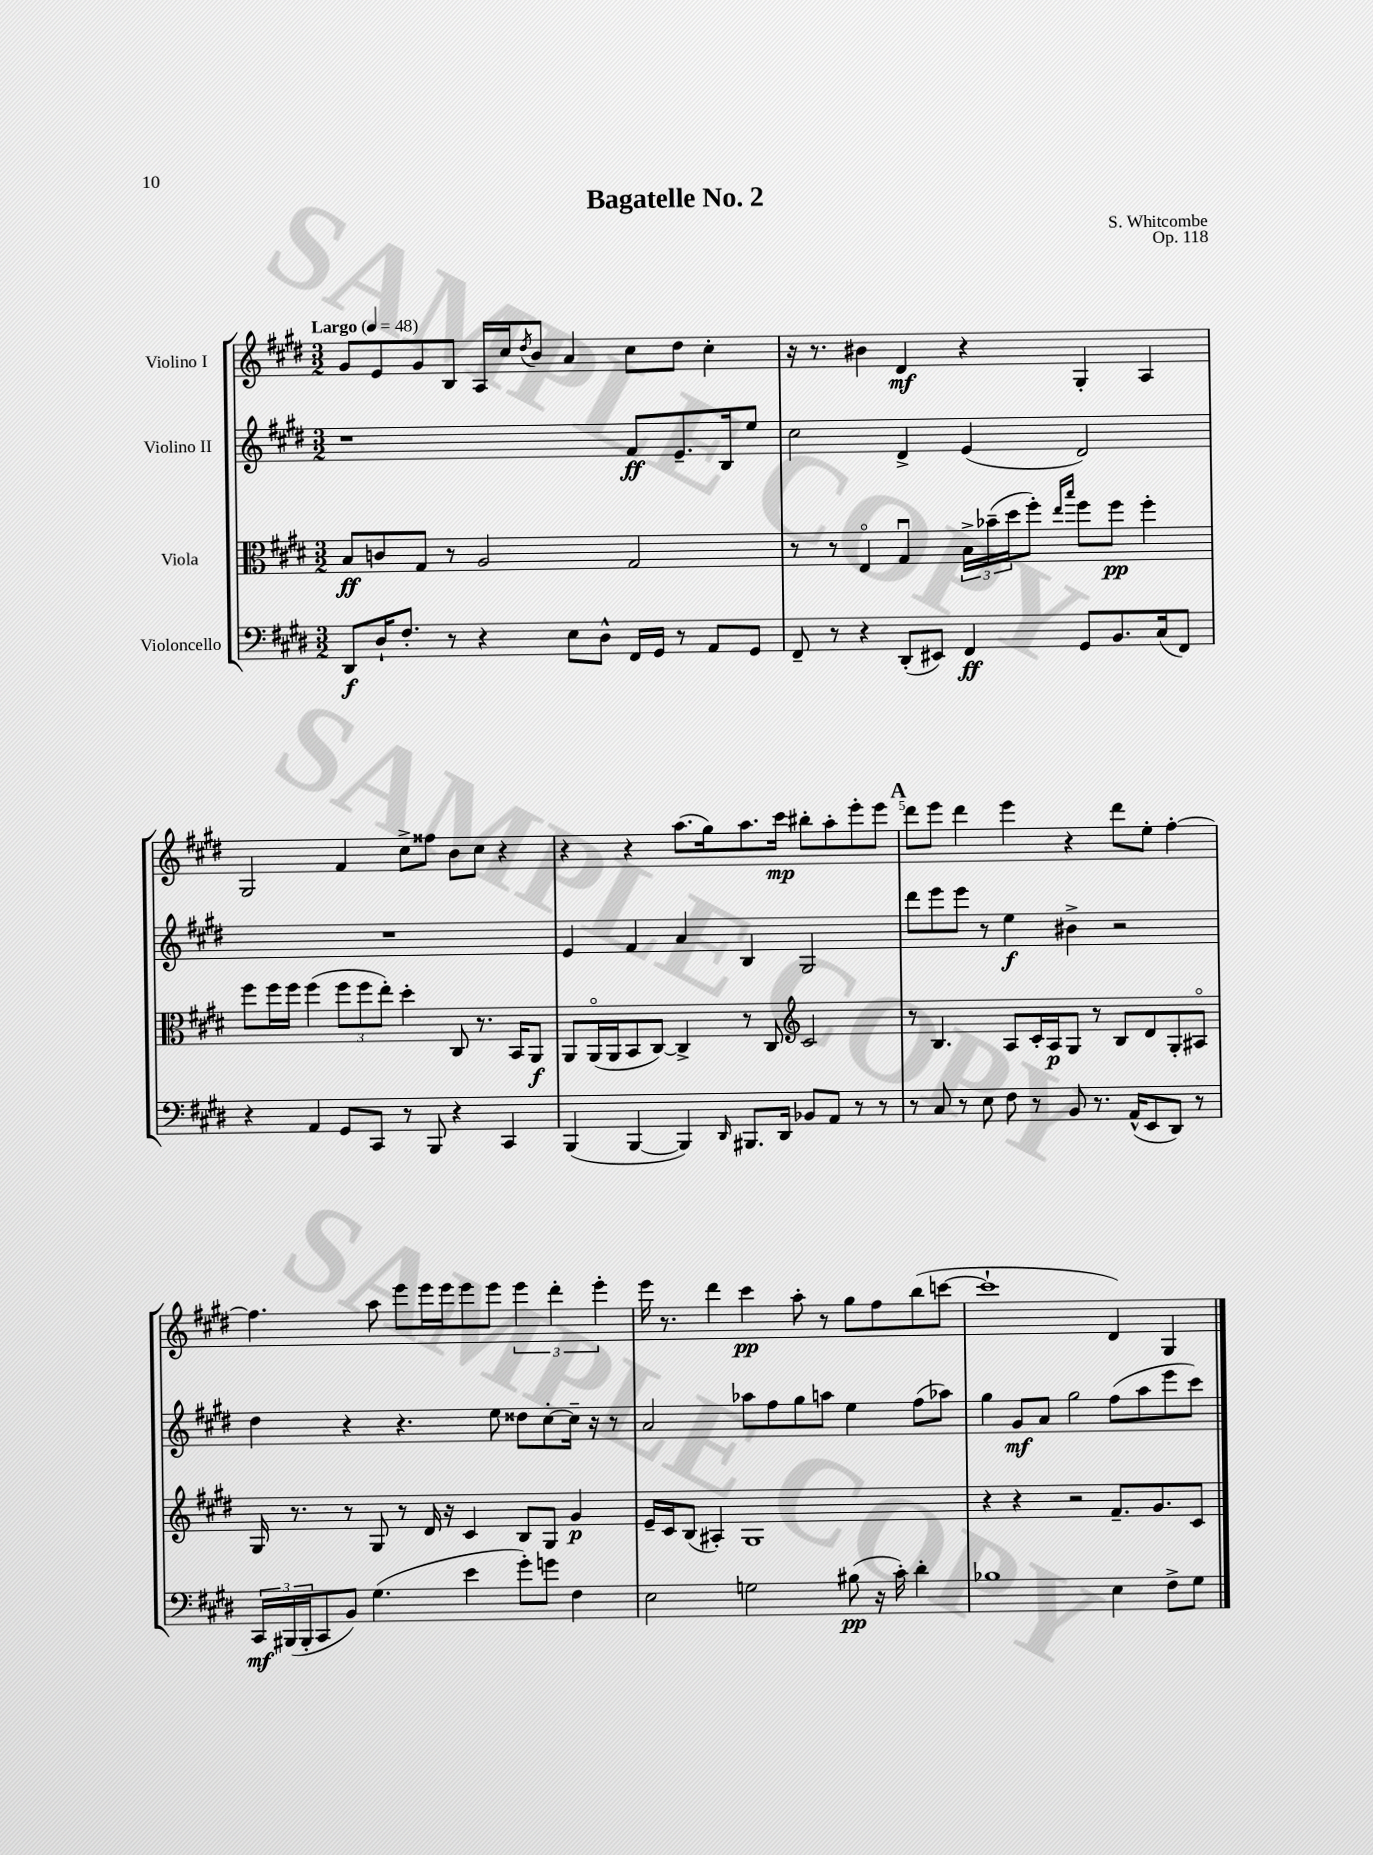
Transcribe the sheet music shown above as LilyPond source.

\header { title = "Bagatelle No. 2" composer = "S. Whitcombe" opus = "Op. 118" }
<<
\new StaffGroup <<
\new Staff = "s0" \with { instrumentName = "Violino I" } {
    \clef treble \key e \major \numericTimeSignature \time 3/2 \tempo "Largo" 4 = 48
    gis'8 e'8 gis'8 b8 a16 cis''16 \acciaccatura { dis''8 } b'8 a'4 cis''8 dis''8 cis''4-. |
    r16 r8. bis'4 dis'4\mf r4 gis4-. a4 |
    gis2 fis'4 cis''8-> fisis''8 b'8 cis''8 r4 |
    r4 r4 a''8.( gis''16) a''8. cis'''16\mp bis''8-. a''8-. e'''8-. e'''8 |
    \mark \markup { \bold "A" } dis'''8 e'''8 dis'''4 e'''4 r4 dis'''8 e''8-. fis''4~-. |
    fis''4. a''8 e'''8 e'''16 e'''16 e'''8 e'''8 \tuplet 3/2 { e'''4 dis'''4-. e'''4-. } |
    e'''16 r8. dis'''4 cis'''4\pp a''8-. r8 gis''8 fis''8 b''8( c'''8~ |
    c'''1-! dis'4) gis4 \bar "|." |
}
\new Staff = "s1" \with { instrumentName = "Violino II" } {
    \clef treble \key e \major \numericTimeSignature \time 3/2
    r1 fis'8\ff e'8.-- b16 e''8 |
    cis''2 dis'4-> e'4( dis'2) |
    R1. |
    e'4 fis'4 a'4 b4 gis2 |
    \mark \markup { \bold "A" } dis'''8 e'''8 e'''8 r8 e''4\f bis'4-> r2 |
    dis''4 r4 r4. e''8 disis''8 cis''8~-. cis''16-- r16 r8 |
    a'2 aes''8 fis''8 gis''8 a''8 e''4 fis''8( aes''8) |
    gis''4 gis'8\mf a'8 gis''2 fis''8( a''8 e'''8 cis'''8) \bar "|." |
}
\new Staff = "s2" \with { instrumentName = "Viola" } {
    \clef alto \key e \major \numericTimeSignature \time 3/2
    b8\ff c'8 gis8 r8 a2 gis2 |
    r8 r8 e4\flageolet gis4\downbow \tuplet 3/2 { b16-> bes'16--( dis''16 } fis''8-.) \grace { e''16 b''16 } fis''8 fis''8\pp fis''4-. |
    fis''8 fis''16 fis''16 fis''4( \tuplet 3/2 { fis''8 fis''8 e''8-.) } dis''4-. cis8 r8. b,16 a,8\f |
    a,8 a,16\flageolet( a,16 b,8 cis8~) cis4-> r8 cis8 \clef treble cis'2 |
    \mark \markup { \bold "A" } r8 b4. a8 cis'16-. a16\p gis8 r8 b8 dis'8 gis8-. ais8\flageolet |
    gis16 r8. r8 gis8 r8 dis'16 r16 cis'4 b8 gis8 gis'4\p |
    e'16-- cis'16 b8( ais4-.) gis1 |
    r4 r4 r2 fis'8.-- gis'8. cis'8 \bar "|." |
}
\new Staff = "s3" \with { instrumentName = "Violoncello" } {
    \clef bass \key e \major \numericTimeSignature \time 3/2
    dis,8\f dis16-! fis8.-. r8 r4 e8 dis8-^ fis,16 gis,16 r8 a,8 gis,8 |
    fis,8-- r8 r4 dis,8-.( eis,8) fis,4\ff gis,8 b,8. cis16( fis,8) |
    r4 a,4 gis,8 cis,8 r8 b,,8 r4 cis,4 |
    b,,4( b,,4~ b,,4) \grace { dis,16 } bis,,8. dis,16 bes,8 a,8 r8 r8 |
    \mark \markup { \bold "A" } r8 cis8 r8 e8 fis8 r8 b,8 r8. a,16-^( e,8 dis,8) r8 |
    \tuplet 3/2 { cis,16\mf bis,,16( bis,,16-. } cis,8 b,8) gis4.( e'4 gis'8-.) g'8 fis4 |
    e2 g2 bis8\pp( r16 cis'16-.) dis'4-. |
    bes1 e4 fis8-> gis8 \bar "|." |
}
>>
>>
\layout { \context { \Score \override BarNumber.break-visibility = ##(#f #t #t) barNumberVisibility = #(every-nth-bar-number-visible 5) } }
